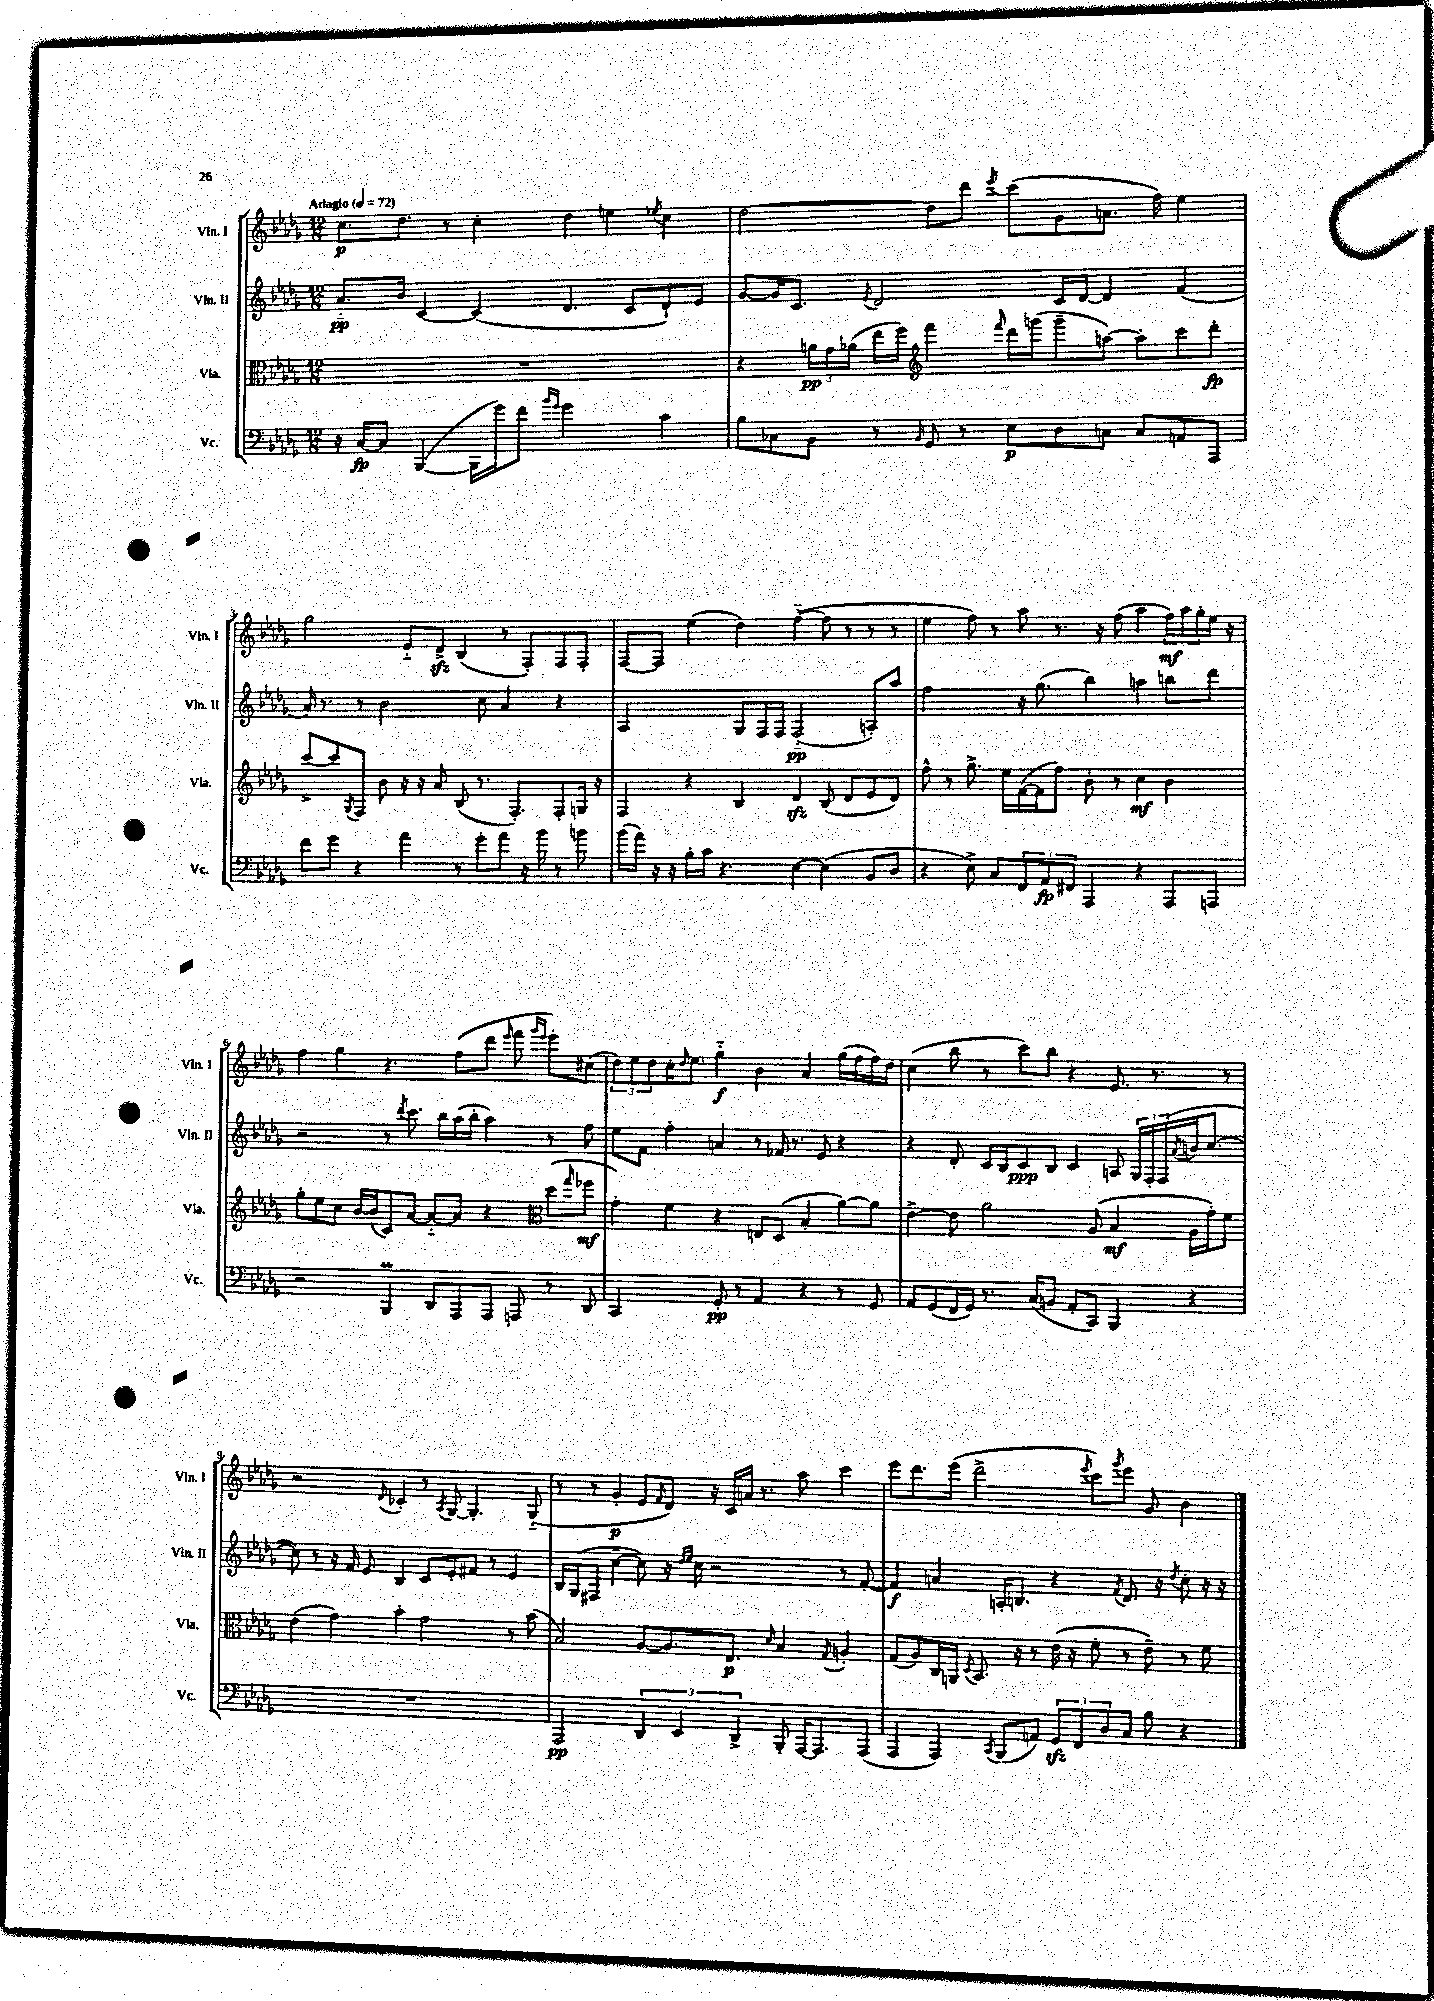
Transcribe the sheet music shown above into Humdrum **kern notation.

**kern	**dynam	**kern	**dynam	**kern	**dynam	**kern	**dynam
*part4	*part4	*part3	*part3	*part2	*part2	*part1	*part1
*staff4	*staff4	*staff3	*staff3	*staff2	*staff2	*staff1	*staff1
*I"Vc.	*	*I"Vla.	*	*I"Vln. II	*	*I"Vln. I	*
*I'Vc.	*	*I'Vla.	*	*I'Vln. II	*	*I'Vln. I	*
*clefF4	*	*clefC3	*	*clefG2	*	*clefG2	*
*k[b-e-a-d-g-]	*	*k[b-e-a-d-g-]	*	*k[b-e-a-d-g-]	*	*k[b-e-a-d-g-]	*
*M12/8	*	*M12/8	*	*M12/8	*	*M12/8	*
*MM72	*	*MM72	*	*MM72	*	*MM72	*
=1	=1	=1	=1	=1	=1	=1	=1
!	!	!	!	!	!	!LO:TX:a:B:t=Adagio	!
16r	.	1.r	.	8.a-/L	pp	8.cc\L	p
[16C/KL	fp	.	.	.	.	.	.
8C/J]	.	.	.	.	.	.	.
.	.	.	.	16b-/Jk	.	8.dd-\J	.
([4BBB-/	.	.	.	[4c/	.	.	.
.	.	.	.	.	.	8r	.
16BBB-\LL]	.	.	.	(4c/]	.	4cc'\	.
16g-\J)	.	.	.	.	.	.	.
8f\J	.	.	.	.	.	.	.
16qqb-/LL	.	.	.	.	.	.	.
16qqg-/JJ	.	.	.	.	.	.	.
2g-\	.	.	.	4.d-/	.	4dd-\	.
.	.	.	.	.	.	4een\	.
.	.	.	.	8c/L	.	.	.
.	.	.	.	.	.	8qee-X/	.
4c\	.	.	.	8d-`/)	.	4cc\	.
.	.	.	.	8e-/J	.	.	.
=2	=2	=2	=2	=2	=2	=2	=2
8B-\L	.	4r	.	[8g-/L	.	[2dd-\	.
8C-X\	.	.	.	16g-/K]	.	.	.
.	.	.	.	8.c/J	.	.	.
8BB-\J	.	24an\LL	pp	.	.	.	.
.	.	24g-\	.	.	.	.	.
.	.	(24a-X\JJ	.	.	.	.	.
.	.	.	.	8qe-/	.	.	.
8r	.	16ee-\LL	.	2d-/	.	.	.
.	.	16ff\JJ)	.	.	.	.	.
16qqBB-/	.	.	.	.	.	.	.
*	*	*clefG2	*	*	*	*	*
8GG-/	.	4fff\	.	.	.	8dd-\L]	.
8r	.	.	.	.	.	8ddd-\J	.
.	.	16qqfff/	.	.	.	8qeee-/	.
8E-\L	p	16ddd-\LL	.	.	.	(8ccc\L	.
.	.	(16gggn\J	.	.	.	.	.
8D-\	.	8ggg~\	.	16c/LL	.	8g-\	.
.	.	.	.	[16d-/JJ	.	.	.
8Cn\J	.	[8aan\J)	.	4d-/]	.	8.an\J	.
8C/L	.	8aa'\L]	.	.	.	.	.
.	.	.	.	.	.	16ff\)	.
8AAn/	.	8ccc\	.	(4f/	.	4ee-\	.
8AAA-/J	.	8ddd-'\J	fp	.	.	.	.
!!LO:LB:g=z
=3	=3	=3	=3	=3	=3	=3	=3
8f\L	.	[8ccc^/L	.	16a-/)	.	2gg-\	.
.	.	.	.	8.r	.	.	.
8g-\J	.	8ccc/]	.	.	.	.	.
.	.	8qG-/	.	.	.	.	.
4r	.	8F/J	.	8r	.	.	.
.	.	8b-\	.	2b-\	.	.	.
4a-\	.	16r	.	.	.	8e-/L	.
.	.	16r	.	.	.	.	.
.	.	8a-/	.	.	.	8d-zz^/J	.
8r	.	(8B-/	.	.	.	(4B-/	.
8g-'\L	.	8.r	.	8cc\	.	.	.
8a-\J	.	.	.	4a-/	.	8r	.
.	.	8.F'/L)	.	.	.	.	.
16r	.	.	.	.	.	8F'/L)	.
16b-\	.	.	.	.	.	.	.
8r	.	8F'/	.	4r	.	8F/	.
8bn\	.	16Gn/Jk	.	.	.	8F'/J	.
.	.	16r	.	.	.	.	.
=4	=4	=4	=4	=4	=4	=4	=4
(16b-\LL	.	4F/	.	2A-/	.	[8F/L	.
16a-\JJ)	.	.	.	.	.	.	.
16r	.	.	.	.	.	8F/J]	.
16r	.	.	.	.	.	.	.
16B-'\LL	.	4r	.	.	.	(4ee-\	.
16c\JJ	.	.	.	.	.	.	.
4.r	.	.	.	.	.	.	.
.	.	4B-/	.	8G-/L	.	4dd-\)	.
.	.	.	.	16F/L	.	.	.
.	.	.	.	16F/JJ	.	.	.
[4E-\	.	4d-zz/	.	(2F/	pp	([4ff\	.
(4E-\]	.	(8B-/	.	.	.	8ff\]	.
.	.	8d-/L	.	.	.	8r	.
8BB-/L	.	8e-/	.	8An'/L)	.	8r	.
8D-/J	.	8d-/J)	.	8aa-/J	.	8r	.
=5	=5	=5	=5	=5	=5	=5	=5
4r	.	8ff^^\	.	2ff\	.	4ee-\	.
.	.	8r	.	.	.	.	.
8E-^\)	.	8.gg-^\	.	.	.	8ff\)	.
8C/L	.	.	.	.	.	8r	.
.	.	16ee-\LL	.	.	.	.	.
12FF/	.	([16f\	.	16r	.	8aa-\	.
.	.	16f\J]	.	(8.gg-\	.	.	.
12AA-/	fp	.	.	.	.	.	.
.	.	8ff\J)	.	.	.	8.r	.
12FF#X/J	.	.	.	.	.	.	.
4AAA-/	.	8b-'\	.	4bb-\)	.	.	.
.	.	.	.	.	.	16r	.
.	.	8r	.	.	.	(8ff\	.
4r	.	4cc\	mf	4aan\	.	4aa-\	.
8AAA-/L	.	4b-\	.	8bbn\L	.	24ff\LL)	mf
.	.	.	.	.	.	24aa-\	.
.	.	.	.	.	.	24gg-'\	.
8AAAn/J	.	.	.	8ddd-\J	.	16ee-\JJ	.
.	.	.	.	.	.	16r	.
!!LO:LB:g=z
=6	=6	=6	=6	=6	=6	=6	=6
2r	.	8gg-'\L	.	2r	.	4ff\	.
.	.	8ee-\	.	.	.	.	.
.	.	8cc\J	.	.	.	4gg-\	.
.	.	[16b-/LL	.	.	.	.	.
.	.	(16b-/J]	.	.	.	.	.
4BBB-M/	.	8c/)	.	8r	.	4.r	.
.	.	.	.	8qddd-/	.	.	.
.	.	[8a-/J	.	8.ccc\	.	.	.
8DD-/L	.	8a-/L_	.	.	.	.	.
.	.	.	.	16bb-\LL	.	.	.
8AAA-/	.	8a-/J]	.	(16aa-\	.	(8ff\L	.
.	.	.	.	16bb-'\JJ	.	.	.
8AAA-/J	.	4r	.	4aa-\)	.	8ddd-\J	.
.	.	.	.	.	.	16qqeee-/	.
8AAAn/	.	.	.	.	.	8fff\	.
*	*	*clefC3	*	*	*	*	*
.	.	.	.	.	.	16qqggg-/LL	.
.	.	.	.	.	.	16qqeee-/JJ	.
8r	.	(8dd-\L	.	8r	.	8eee-'\L)	.
.	.	16qqgg-/	.	.	.	.	.
8DD-/	.	8ff-X\J	mf	8ff\	.	(8cc#X\J	.
=7	=7	=7	=7	=7	=7	=7	=7
2CC/	.	4g-'\)	.	8ee-\L	.	12dd-\L)	.
.	.	.	.	.	.	12ee-\	.
.	.	.	.	8f\J	.	.	.
.	.	.	.	.	.	12dd-\	.
.	.	4f\	.	4ff'\	.	16cc'\K	.
.	.	.	.	.	.	16qqdd-/	.
.	.	.	.	.	.	8.ee-\J	.
8GG-'/	pp	4r	.	4an/	.	4gg-\	f
8r	.	.	.	.	.	.	.
4AA-/	.	8En/L	.	8r	.	4b-\	.
.	.	(8D-/J	.	16f-X/	.	.	.
.	.	.	.	8.r	.	.	.
4r	.	4B-'/	.	.	.	4a-/	.
.	.	.	.	8e-/	.	.	.
8r	.	[8a-\L)	.	4r	.	(16gg-\LL	.
.	.	.	.	.	.	16ff\	.
8GG-/	.	8a-\J]	.	.	.	16ff\)	.
.	.	.	.	.	.	16dd-\JJ	.
=8	=8	=8	=8	=8	=8	=8	=8
8AA-/L	.	[4e-^\	.	4r	.	(4cc\	.
(8GG-/	.	.	.	.	.	.	.
16FF/L	.	8e-\]	.	8d-'/	.	8bb-\	.
16GG-/JJ)	.	.	.	.	.	.	.
8.r	.	2a-\	.	16c/LL	.	8r	.
.	.	.	.	16B-/J	.	.	.
.	.	.	.	8c/	ppp	8ccc\L)	.
(16C/KL	.	.	.	.	.	.	.
8BBn/J	.	.	.	8B-/J	.	8bb-\J	.
8AA-'/L	.	.	.	4c/	.	4r	.
8CC/J)	.	(8A-/	.	.	.	.	.
4BBB-/	.	4B-/	mf	8An/	.	8.e-/	.
.	.	.	.	24G-/LL	.	.	.
.	.	.	.	24F'/	.	.	.
.	.	.	.	.	.	8.r	.
.	.	.	.	(24F/	.	.	.
.	.	.	.	8qa-/	.	.	.
4r	.	16A-\LL	.	16bn/J	.	.	.
.	.	16g-'\J)	.	[8.cc/J	.	.	.
.	.	8f\J	.	.	.	8r	.
!!LO:LB:g=z
=9	=9	=9	=9	=9	=9	=9	=9
1.r	.	(4e-\	.	8cc\])	.	2r	.
.	.	.	.	8r	.	.	.
.	.	4g-\)	.	16r	.	.	.
.	.	.	.	16f/	.	.	.
.	.	.	.	8e-/	.	.	.
.	.	.	.	.	.	8qqd-/	.
.	.	4b-'\	.	4B-/	.	4c-X'/	.
.	.	2g-\	.	8c/L	.	8r	.
.	.	.	.	.	.	8qA-/	.
.	.	.	.	8e-'/	.	[8G-/	.
.	.	.	.	8f#X/J	.	4.G-'/]	.
.	.	.	.	8r	.	.	.
.	.	8r	.	4e-/	.	.	.
.	.	(8b-\	.	.	.	(8G-/	.
=10	=10	=10	=10	=10	=10	=10	=10
2AAA-/	pp	2B-/)	.	16B-/LL	.	8r	.
.	.	.	.	(16G-/J	.	.	.
.	.	.	.	8F#X/J	.	8r	.
.	.	.	.	[4cc~\	.	4g-'/	p
6DD-/	.	[8A-/L	.	8cc\])	.	8e-/L	.
.	.	.	.	.	.	16qqf/	.
.	.	8.A-/]	.	16r	.	8d-/J)	.
6EE-/	.	.	.	.	.	.	.
.	.	.	.	16qqdd-/LL	.	.	.
.	.	.	.	16qqee-/JJ	.	.	.
.	.	.	.	16cc\	.	.	.
.	.	.	.	2r	.	16r	.
.	.	8.E-/J	p	.	.	16c/LL	.
6DD-^/	.	.	.	.	.	.	.
.	.	.	.	.	.	16an/JJ	.
.	.	.	.	.	.	8.r	.
.	.	16qqd-/	.	.	.	.	.
8BBB-'/	.	4B-/	.	.	.	.	.
[16AAA-/KL	.	.	.	.	.	8aa-\	.
8.AAA-/]	.	.	.	.	.	.	.
.	.	8qG-/	.	.	.	.	.
.	.	4An'/	.	8r	.	4ccc\	.
(8AAA-/J	.	.	.	[8f'/	.	.	.
=11	=11	=11	=11	=11	=11	=11	=11
4AAA-/	.	(8G-/L	.	4f/]	f	8eee-\L	.
.	.	8A-/)	.	.	.	8.ddd-\	.
4AAA-/)	.	16C/L	.	4an/	.	.	.
.	.	16AAn/JJ	.	.	.	(16eee-\Jk	.
.	.	8qD-/	.	.	.	.	.
.	.	8.BB-/	.	.	.	2ddd-^\	.
8qCC/	.	.	.	.	.	.	.
(8BBB-/L	.	.	.	16An'/KL	.	.	.
.	.	16r	.	8.Bn/J	.	.	.
8AAn/J)	.	8r	.	.	.	.	.
12GG-zz/L	.	(16e-\	.	4r	.	.	.
.	.	16r	.	.	.	.	.
12FF/	.	.	.	.	.	.	.
.	.	.	.	.	.	8qeee-/	.
.	.	8f'\	.	.	.	8ccc\L)	.
12D-/	.	.	.	.	.	.	.
.	.	.	.	8qf/	.	8qggg-/	.
8C/J	.	8r	.	8.d-/	.	8eee-\J	.
8B-\	.	8e-~\)	.	.	.	8g-/	.
.	.	.	.	16r	.	.	.
.	.	.	.	8qdd-/	.	.	.
4r	.	8r	.	8cc'\	.	4b-\	.
.	.	8f\	.	16r	.	.	.
.	.	.	.	16r	.	.	.
==	==	==	==	==	==	==	==
*-	*-	*-	*-	*-	*-	*-	*-
